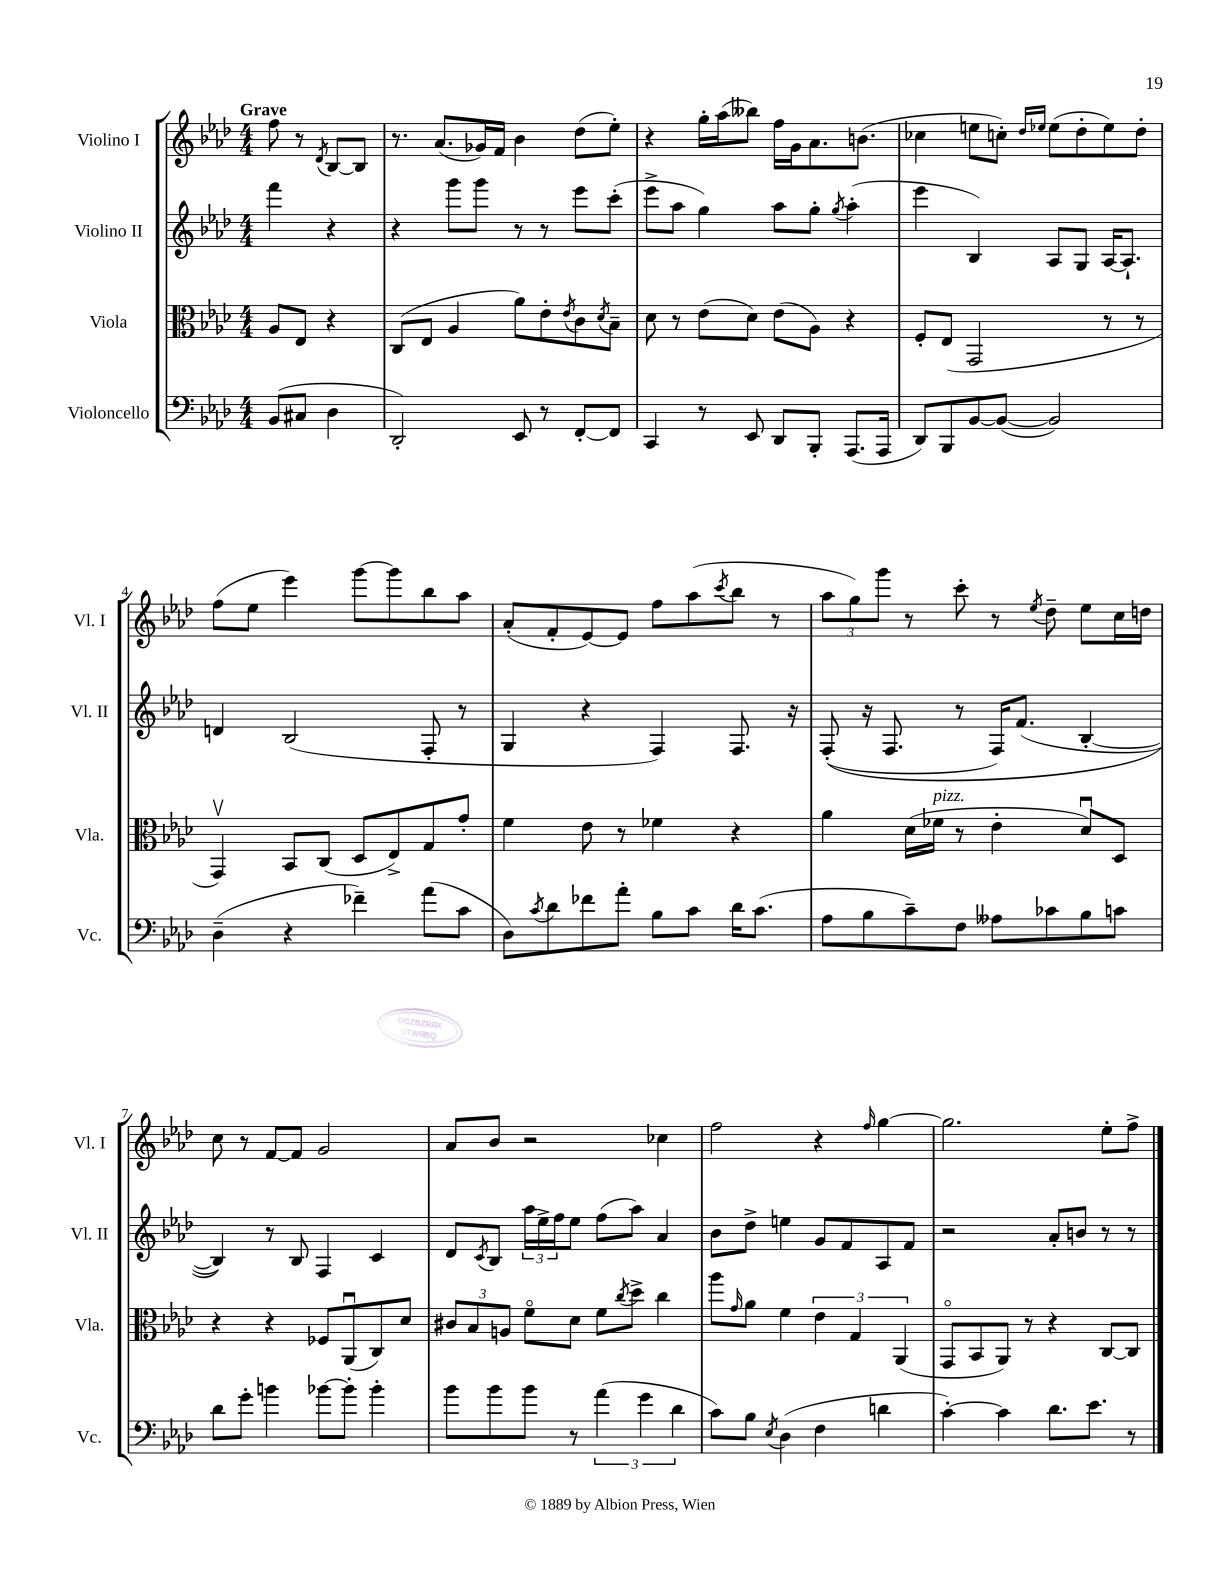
<<
\new StaffGroup <<
\new Staff = "s0" \with { instrumentName = "Violino I" shortInstrumentName = "Vl. I" } {
    \clef treble \key aes \major \numericTimeSignature \time 4/4 \partial 2 \tempo "Grave"
    f''8 r8 \acciaccatura { des'8 } bes8~ bes8 |
    r8. aes'8.( ges'16) f'16 bes'4 des''8( ees''8-.) |
    r4 g''16-. aes''16( beses''8) f''16 g'16 aes'8. b'8.( |
    ces''4 e''8 c''8-.) \grace { des''16 ees''16 } ees''8( des''8-. ees''8) des''8-. |
    f''8( ees''8 ees'''4) g'''8~ g'''8 bes''8 aes''8 |
    aes'8-.( f'8-. ees'8~) ees'8 f''8 aes''8( \acciaccatura { c'''8 } bes''8 r8 |
    \tuplet 3/2 { aes''8 g''8) g'''8 } r8 c'''8-. r8 \acciaccatura { ees''8 } des''8-- ees''8 c''16 d''16 |
    c''8 r8 f'8~ f'8 g'2 |
    aes'8 bes'8 r2 ces''4 |
    f''2 r4 \grace { f''16 } g''4~ |
    g''2. ees''8-. f''8-> \bar "|." |
}
\new Staff = "s1" \with { instrumentName = "Violino II" shortInstrumentName = "Vl. II" } {
    \clef treble \key aes \major \numericTimeSignature \time 4/4 \partial 2
    f'''4 r4 |
    r4 g'''8 g'''8 r8 r8 ees'''8 c'''8-.( |
    ees'''8-> aes''8 g''4) aes''8 g''8-. \acciaccatura { g''8 } aes''4-.( |
    ees'''4 bes4) aes8 g8 aes16~ aes8.-! |
    d'4 bes2( f8-. r8 |
    g4 r4 f4) f8. r16 |
    f8-.(\( r16 f8. r8 f16) f'8.( bes4~-. |
    bes4)\) r8 bes8 f4 c'4 |
    des'8 \acciaccatura { c'8 } bes8 \tuplet 3/2 { aes''16 ees''16-> f''16 } ees''8 f''8( aes''8) aes'4 |
    bes'8 des''8-> e''4 g'8 f'8 aes8 f'8 |
    r2 aes'8-. b'8 r8 r8 \bar "|." |
}
\new Staff = "s2" \with { instrumentName = "Viola" shortInstrumentName = "Vla." } {
    \clef alto \key aes \major \numericTimeSignature \time 4/4 \partial 2
    aes8 ees8 r4 |
    c8( ees8 aes4 aes'8) ees'8-. \acciaccatura { ees'8 } c'8 \acciaccatura { des'8 } bes8-- |
    des'8 r8 ees'8( des'8) ees'8( aes8) r4 |
    f8-. ees8( g,2 r8 r8 |
    g,4\upbow) bes,8 c8( des8 ees8->) g8 g'8-. |
    f'4 ees'8 r8 fes'4 r4 |
    aes'4 des'16( fes'16^\markup { \italic "pizz." } r8 ees'4-. des'8\downbow) des8 |
    r4 r4 fes8 aes,8\downbow( c8) des'8 |
    \tuplet 3/2 { cis'8 bes8 a8 } f'8\flageolet des'8 f'8 \acciaccatura { c''8 } des''8-> c''4 |
    aes''8 \grace { g'16 } aes'8 f'4 \tuplet 3/2 { ees'4 g4 aes,4( } |
    g,8\flageolet bes,8 aes,8) r8 r4 c8~ c8 \bar "|." |
}
\new Staff = "s3" \with { instrumentName = "Violoncello" shortInstrumentName = "Vc." } {
    \clef bass \key aes \major \numericTimeSignature \time 4/4 \partial 2
    bes,8( cis8 des4 |
    des,2-.) ees,8 r8 f,8~-. f,8 |
    c,4 r8 ees,8 des,8 bes,,8-. aes,,8.( aes,,16 |
    des,8) bes,,8 bes,8~ bes,8~( bes,2) |
    des4--( r4 fes'4--) aes'8( c'8 |
    des8) \acciaccatura { c'8 } des'8 fes'8 aes'8-. bes8 c'8 des'16 c'8.( |
    aes8 bes8 c'8--) f8 aeses8 ces'8 bes8 c'8 |
    des'8 g'8-. b'4 bes'8~ bes'8-. bes'4-. |
    bes'8 bes'8 bes'8 r8 \tuplet 3/2 { aes'4( g'4 des'4 } |
    c'8) bes8 \acciaccatura { ees8 } des4( f4 d'4 |
    c'4~-.) c'4 des'8. ees'8. r8 \bar "|." |
}
>>
>>
